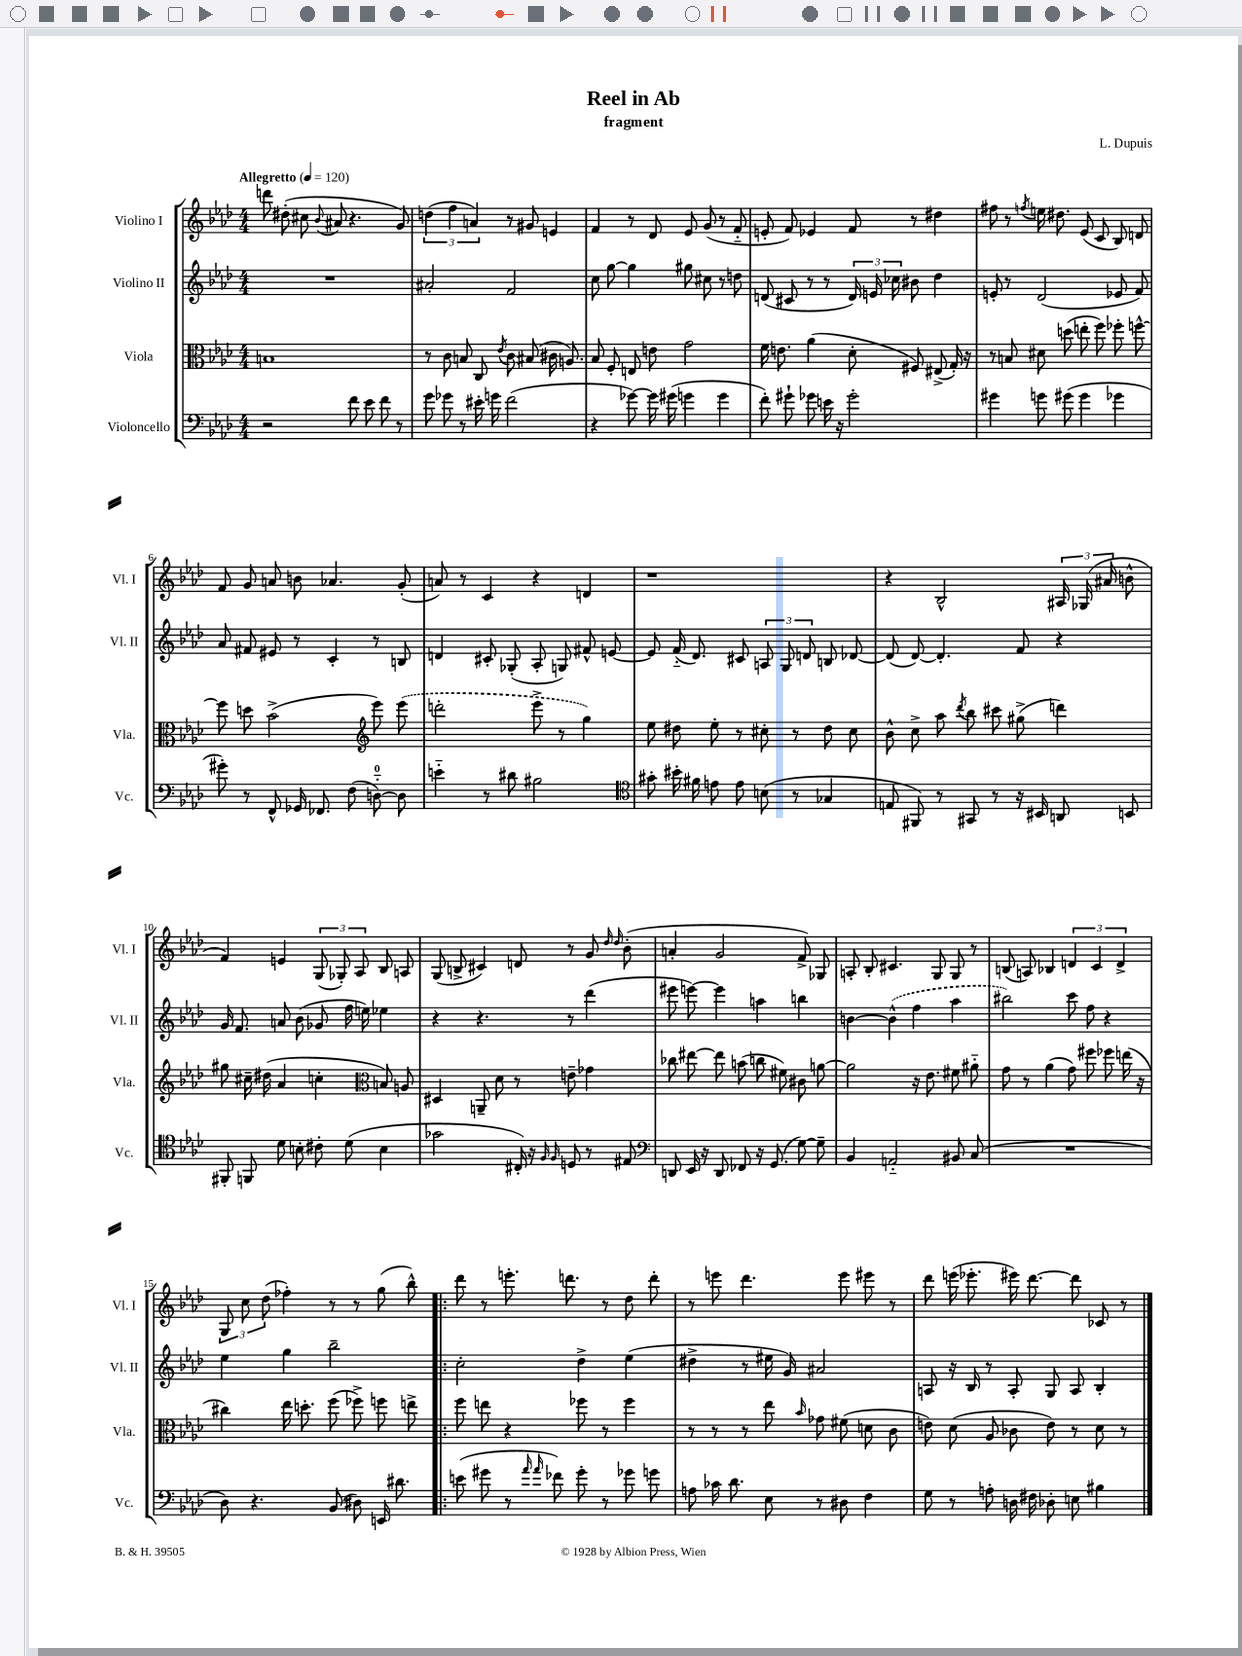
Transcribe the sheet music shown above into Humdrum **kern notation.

**kern	**kern	**kern	**kern
*staff4	*staff3	*staff2	*staff1
*clefF4	*clefC3	*clefG2	*clefG2
*k[b-e-a-d-]	*k[b-e-a-d-]	*k[b-e-a-d-]	*k[b-e-a-d-]
*M4/4	*M4/4	*M4/4	*M4/4
*MM120	*MM120	*MM120	*MM120
2r	1B	1r	8ddd\
.	.	.	(8dd#'\
.	.	.	8cc#\
.	.	.	8qqb-/
.	.	.	8a#/
8f\	.	.	4.r
8e-\	.	.	.
8f\	.	.	.
8r	.	.	8g/)
=	=	=	=
8g\	8r	2a#'/	(6dd\
8g-\	8c\	.	.
.	.	.	6ff\
8r	8B/	.	.
.	.	.	6a/)
16e#'\	8C/	.	.
16g\	.	.	.
.	8qe-/	.	.
(2f\	8c\	2f/	8r
.	(8B#/	.	8g#/
.	16c#\	.	4e/
.	8.A/)	.	.
=	=	=	=
4r	8B-/	8cc\	4f/
.	8F'/	[8gg\	.
[8g-\)	8E/	4gg\]	8r
16g-\]	8e\	.	8d-/
(16g#\	.	.	.
4g\	2g\	8gg#\	8e-/
.	.	8cc#\	(8g/
4g\	.	8r	8r
.	.	8dd\	8f'~/
=	=	=	=
8f'\)	16f\	(8d/	8e'/
.	8.e\	.	.
8g#`\	.	8c#/	8f/)
8g-\	(4a-\	8r	4e-/
16e\	.	8r	.
16r	.	.	.
2g-'\	8d-'\	24d/)	8f/
.	.	24e/	.
.	.	24cc-\	.
.	8F#/)	8b#\	8r
.	(8E#^/	4dd-\	4dd#\
.	16G'/)	.	.
.	16r	.	.
=	=	=	=
4g#\	8r	8e'/	8ff#\
.	8B/	8r	8r
.	.	.	8qff/
8g\	8d#\	(2d-/	16ee\
.	.	.	8.dd#\
(8g#\	(8dd\	.	.
4g#\	8ee'\	.	(8e-/
.	8ff\)	.	8c/
4g-\	8ff-'\	8e-/	8B-/)
.	[8ff^^\	8f/)	8d/
=	=	=	=
8g#'\)	8ff\]	8a-/	8f/
8r	8dd\	8f#/	8g/
8FF^^/	(2b-^\	8e#/	8a/
16GG-/	.	8r	8b\
8.FF-/	.	.	.
.	.	4c'/	4.a-/
(8F\	.	.	.
*	*clefG2	*	*
[8D'~\)	8eee-\)	8r	.
8D\]	(8eee-\	8B/	(8g'/
=	=	=	=
4e'~\	2ddd'\	4d/	8a/)
.	.	.	8r
8r	.	8c#'/	4c/
8d#\	.	(8G-'/	.
2B#\	8eee-^\	8A-'/	4r
.	8r	8G/)	.
.	4gg\)	8f#^^/	4d/
.	.	[8e/	.
=	=	=	=
*clefC4	*	*	*
8g#'\	8ee-\	8e/]	1r
16b#'\	8dd#\	(16f'~/	.
16f#\	.	8.d-/)	.
8e\	8ee-'\	.	.
8e\	8r	8c#/	.
(8B\	8cc#'\	12A/	.
.	.	12G/	.
8r	8r	.	.
.	.	12d/	.
4G-/	8dd#\	8B/	.
.	8cc#\	[8d-/	.
=	=	=	=
8E/	8b-^^\	(8d-/]	4r
8FF#/)	8cc^\	[8d-/)	.
8r	8aa-\	4.d-'/]	2B-^^/
.	8qddd-/	.	.
8GG#/	8bb-\	.	.
8r	8ccc#\	.	.
16r	(8gg#^\	8f/	.
16BB#/	.	.	.
8AA/	4ddd\)	4r	24A#/
.	.	.	(24G-/
.	.	.	24a#/
8BB/	.	.	8b^^\
=	=	=	=
8FF#'/	8gg#\	16g/	4f/)
.	.	8.f/	.
8FF/	16cc#~\	.	.
.	(16dd#\	.	.
8d-\	4a-/	8a/	4e/
8B'\	.	(8b-\	.
8c#'\	4cc'\	8g-/	(12G/
.	.	.	12G-'/)
(8d-\	.	16ff\	.
.	.	.	12A-/
.	.	16ee\)	.
*	*clefC3	*	*
4B\	8B/)	4ee-\	8B-/
.	8A/	.	8A/
=	=	=	=
2g-\	4D#/	4r	(8G/
.	.	.	8B^/
.	8AA~/	4.r	4c#/)
.	8d-\	.	.
16C#'/)	8r	.	8d/
16r	.	.	.
16qqF/	.	.	.
16qqF/	.	.	.
8D/	8e~\	8r	8r
8r	4g-\	(4ddd-\	8g/
.	.	.	16qqdd-/
.	.	.	16qqdd-/
8E#/	.	.	(8b-'\
=	=	=	=
*clefF4	*	*	*
8DD/	8cc-\	8eee#\	4a'/
16EE-/	[8ee#\	[8eee\)	.
16r	.	.	.
8DD/	8ee#\]	4eee\]	2g/
8FF-/	(8b\	.	.
16r	8cc\	4aa\	.
(8.GG/	.	.	.
.	8f#\)	.	.
[8G\)	8c#\	4bb\	8f^/)
8G~\]	[8a\	.	8G-/
=	=	=	=
4BB-/	2a\]	[4b\	8A'/
.	.	.	8B-'/
2AA'~/	.	(4b^^\]	4.c#/
.	16r	4ff\	.
.	8.e-\	.	.
.	.	.	8G/
8BB#/	8f#\	4aa-\	8G/
(8C/	8a#'~\	.	8r
=	=	=	=
1r	8g\	2bb#\)	(8B/
.	8r	.	8A/)
.	(4a-\	.	4B-/
.	8g\)	8ccc\	6d/
.	8ff#\	8ff\	.
.	.	.	6c/
.	8ff-\	4r	.
.	.	.	6d^/
.	(16ee\	.	.
.	16r	.	.
=	=	=	=
8D-\)	4cc#\)	4ee-\	12G/
.	.	.	12cc\
4.r	.	.	.
.	.	.	(12dd-\
.	16ee-\	4gg\	4ff-'\)
.	8.dd'\	.	.
(8BB-/	(8ff\	2bb-~\	8r
8D#\)	8ff-^\)	.	8r
16EE/	8ff\	.	(8gg\
8.d#\	.	.	.
.	8ee^\	.	8bb-^^\)
=!|:	=!|:	=!|:	=!|:
(8e\	8ff\	2cc'\	8ddd-\
8g#\	8ee\	.	8r
8r	4r	.	8.eee'\
16qqa-/	.	.	.
16qqa-/	.	.	.
8f-\)	.	.	.
.	.	.	8.ddd\
8g#'\	8ff-\	4dd-^\	.
8r	8r	.	8r
8g-\	4ff-\	(4ee-\	8dd-\
8g\	.	.	8ddd'\
=	=	=	=
8A\	8r	4dd#^\	8r
16c-\	8r	.	8eee\
8.d-\	.	.	.
.	8r	8r	4.ddd-\
8E-\	8ee-\	16ee#\	.
.	.	16g/)	.
.	16qqb-/	.	.
8r	8g-\	2a#/	.
8D#\	(8f#\	.	8eee\
4F\	8d\	.	8eee#\
.	8c\	.	8r
=	=	=	=
8G\	8e\)	8A/	8ddd-\
8r	(8d-\	16r	(16eee\
.	.	16B-/	8.eee-'\
8A'\	8A-/	8r	.
16D\	8c-\	8A'/	16eee#\)
16F#\	.	.	[8.ddd-\
8D-'\	8e\)	8G/	.
8E\	8r	8A/	8ddd-\]
4B#\	8d-\	4B-'/	8c-/
.	8r	.	8r
==	==	==	==
*-	*-	*-	*-
